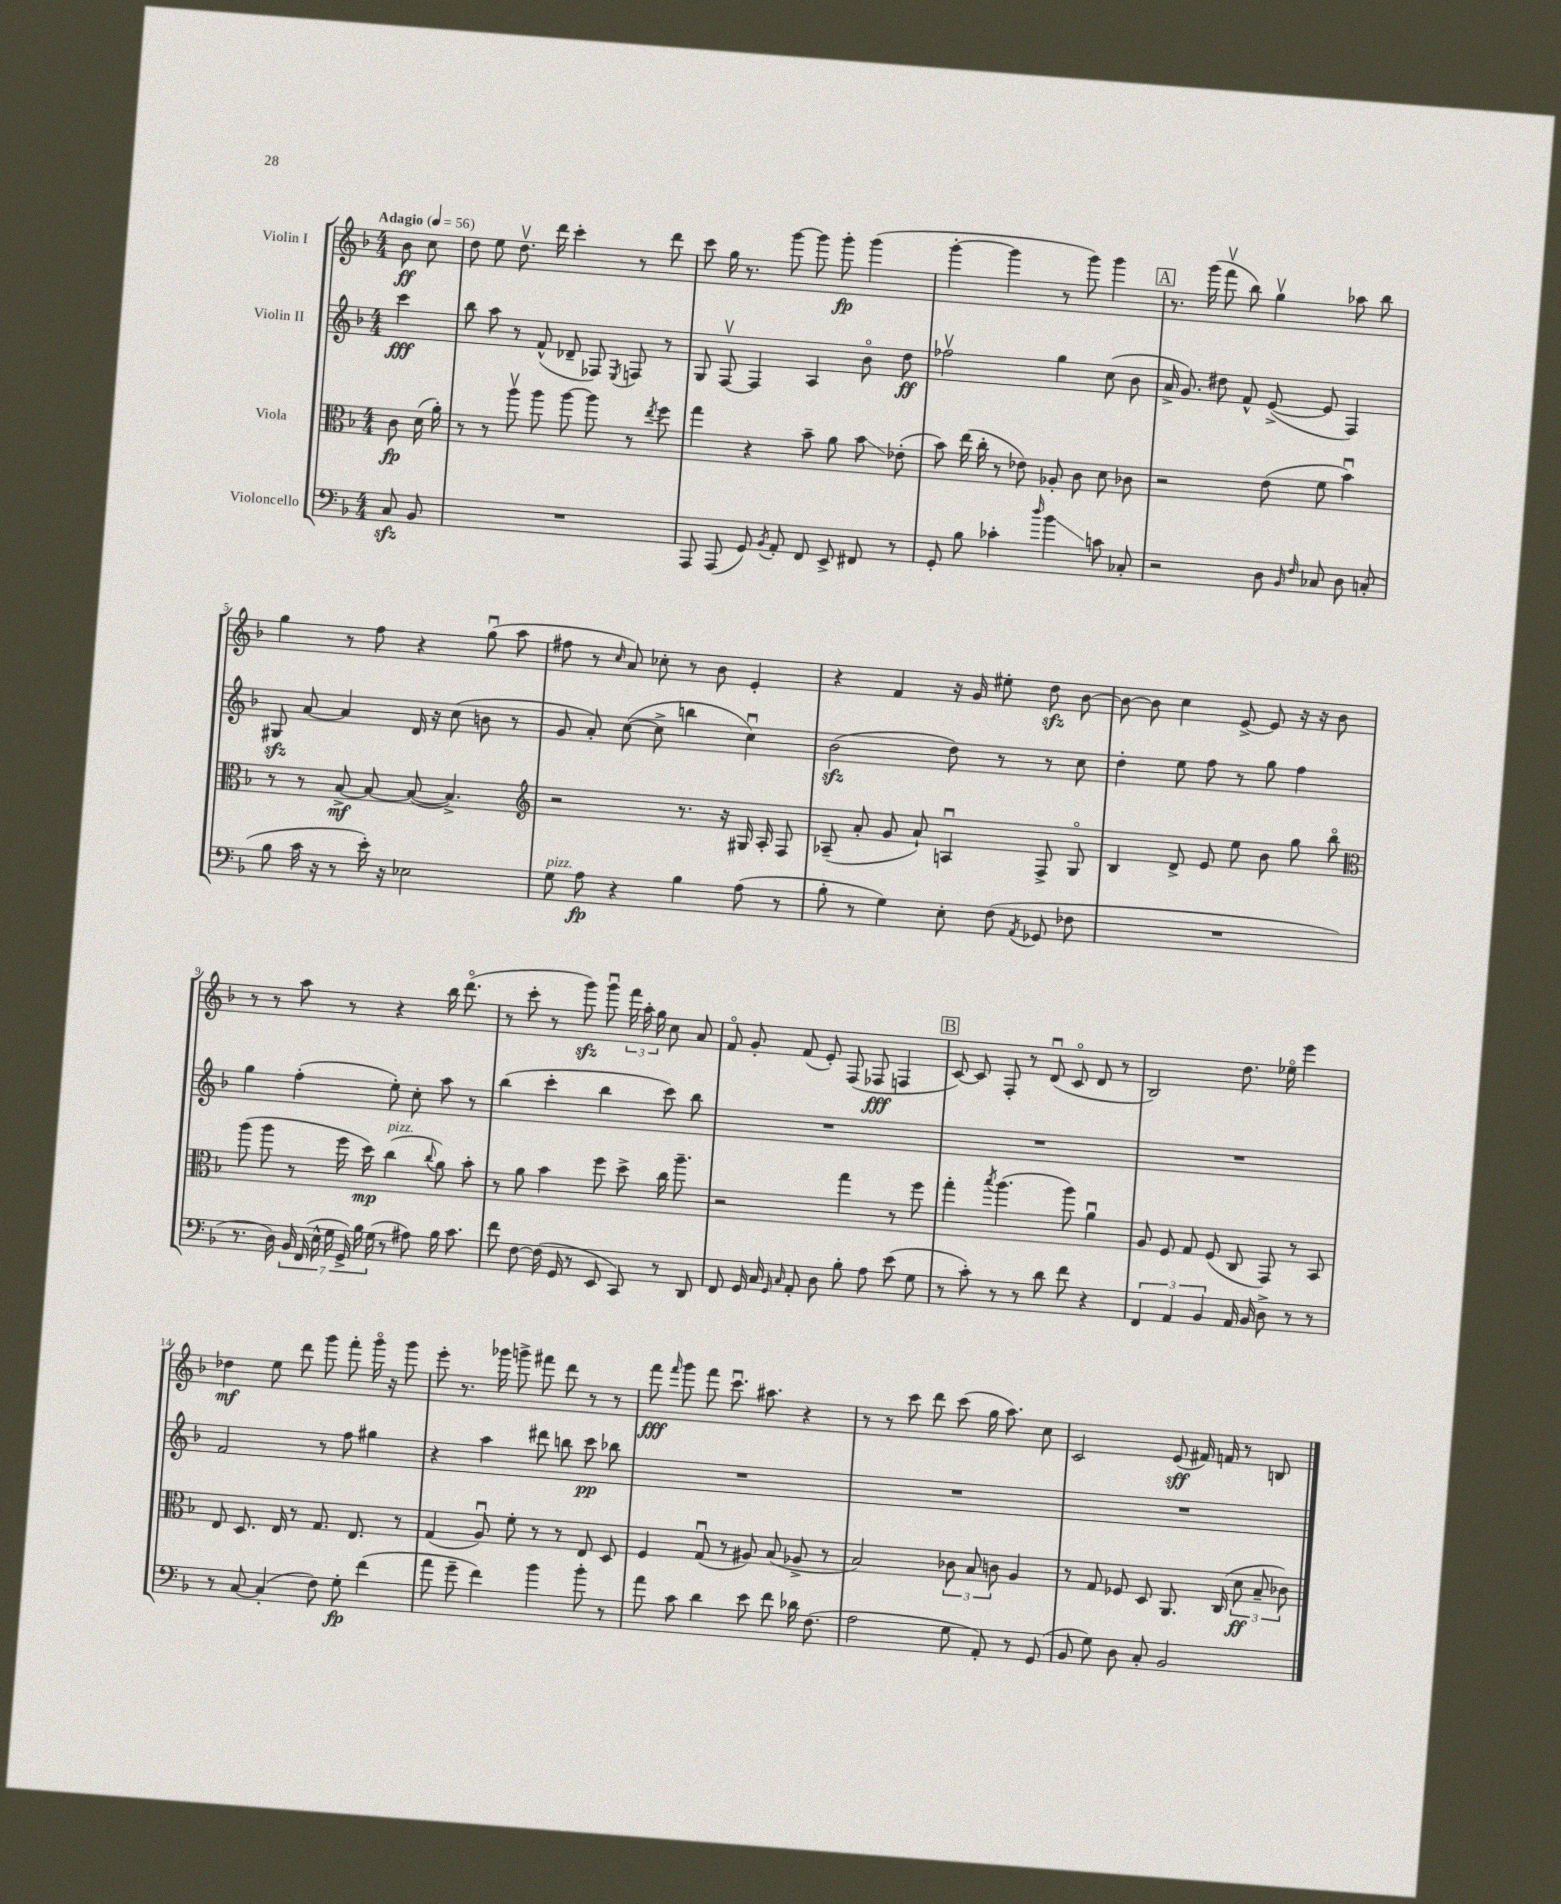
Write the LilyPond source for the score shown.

<<
\new StaffGroup <<
\new Staff = "s0" \with { instrumentName = "Violin I" } {
    \clef treble \key f \major \numericTimeSignature \time 4/4 \partial 4 \tempo "Adagio" 4 = 56
    \autoBeamOff bes'8\ff c''8 |
    d''8 e''8 d''8.\upbow d'''16 c'''4-. r8 d'''8 |
    c'''8 g''16 r8. g'''8~ g'''8 g'''8-.\fp g'''4( |
    g'''4~-. g'''4 r8 g'''8) g'''4 |
    \mark \markup { \box "A" } r8. g'''16( f'''8\upbow bes''8) g''4\upbow aes''8 bes''8 |
    g''4 r8 f''8 r4 g''8\downbow( a''8 |
    fis''8 r8 \grace { c''16 } a'8) ces''8-. r8 bes'8 e'4-. |
    r4 f'4 r16 g'16 eis''8-. d''8\sfz bes'8~ |
    bes'8~ bes'8 c''4 e'8~-> e'8 r16 r16 bes'8 |
    r8 r8 a''8 r8 r4 bes''16 d'''8.\flageolet( |
    r8 c'''8-. r8 g'''8\sfz) g'''8\downbow \tuplet 3/2 { f'''16 a''16-. g''16 } c''8 a'8 |
    f'8\flageolet g'8-. f'8( e'8-.) f8( fes8\fff f4 |
    \mark \markup { \box "B" } c'8~) c'8 f8-. r8 d'8\downbow( c'8\flageolet d'8 r8 |
    bes2) d''8. ees''16\flageolet e'''4 |
    des''4\mf e''8 d'''8 g'''8 f'''8-. g'''16\flageolet r16 g'''8 |
    e'''8-. r8. ges'''16 g'''8-> fis'''8 d'''8 r8 r8 |
    f'''8\fff \grace { f'''16 } g'''8 f'''8 c'''8.\downbow ais''8. r4 |
    r8 r8 c'''8 d'''8 c'''8( g''16 a''8.) c''8 |
    c'2 e'8\sff( fis'16) f'16 r8 b8 \bar "|." |
}
\new Staff = "s1" \with { instrumentName = "Violin II" } {
    \clef treble \key f \major \numericTimeSignature \time 4/4 \partial 4
    \autoBeamOff c'''4\fff |
    bes''8 a''8 r8 f'8-^( des'8-- fes8) \acciaccatura { e8 } f8 r8 |
    g8 f8~\upbow f4 a4 bes'8\flageolet d''8\ff |
    fes''2\upbow g''4 c''8( bes'8 |
    \mark \markup { \box "A" } a'16-> g'8.) dis''8 f'8-^ e'8~->( e'8 f4) |
    gis8\sfz a'8~ a'4 d'16 r16 c''8( b'8 r8 |
    g'8 a'8-.) c''8~( c''8-> b''4 c''4\downbow) |
    bes'2\sfz( d''8) r8 r8 c''8 |
    d''4-. e''8 f''8 r8 g''8 f''4 |
    g''4 f''4-.( e''8-.) c''8-. a''8 r8 |
    bes''4( c'''4-. bes''4 c'''8) bes''8 |
    R1 |
    \mark \markup { \box "B" } R1 |
    R1 |
    f'2 r8 f''8 gis''4 |
    r4 a''4 dis'''8 b''8 c'''8\pp bes''8 |
    R1 |
    R1 |
    R1 \bar "|." |
}
\new Staff = "s2" \with { instrumentName = "Viola" } {
    \clef alto \key f \major \numericTimeSignature \time 4/4 \partial 4
    \autoBeamOff c'8\fp d'16( a'16-.) |
    r8 r8 a''8\upbow a''8 a''8~ a''8 r8 \acciaccatura { e''8 } f''8 |
    g''4 r4 bes'8-- a'8 bes'8\glissando ees'8-.( |
    bes'8) e''16( c''16-. r8 ees'8) aes8-. c'8 d'8 ces'8 |
    \mark \markup { \box "A" } r2 e'8( f'8 bes'4\downbow) |
    r8 r8 bes8~->\mf bes8~ bes8~( bes4.->) |
    \clef treble r2 r8. r16 gis16 a16-. f8 |
    aes8--( a'8-. g'8 a'8-!) a4\downbow f8-> g8\flageolet |
    bes4 d'8-> e'8 e''8 bes'8 g''8 bes''8\flageolet |
    \clef alto a''8( a''8 r8 f''16 d''16\mp) c''4^\markup { \italic "pizz." }( \appoggiatura { c''8 } a'8) bes'8-. |
    r8 a'8 bes'4 f''8 d''8-> c''16 a''8.-- |
    r2 g''4 r8 f''8 |
    \mark \markup { \box "B" } g''4-. \acciaccatura { bes''8 } a''4.( a''8) a'4\downbow |
    a8 f8 g8 f8( c8 g,8) r8 bes,8 |
    e8 d8. e16 r8 g8. e8. r8 |
    g4( a8\downbow) f'8-. r8 r8 e8 d8 |
    f4 g8\downbow( r8 ais8) bes8( aes8-> r8 |
    bes2) \tuplet 3/2 { ces'8 bes8 c'8 } a4 |
    r8 g8 fes8 d8 a,8. c16( \tuplet 3/2 { d'8\ff bes8-- ces'8) } \bar "|." |
}
\new Staff = "s3" \with { instrumentName = "Violoncello" } {
    \clef bass \key f \major \numericTimeSignature \time 4/4 \partial 4
    \autoBeamOff c8\sfz bes,8 |
    R1 |
    a,,8 a,,8( g,8) \acciaccatura { bes,8 } a,8-. f,8 e,8-> fis,8 r8 |
    g,8-. bes8 ces'4-. \grace { d''16 } bes'4\glissando c'8 ces8-. |
    \mark \markup { \box "A" } r2 d8 \grace { bes,16 f16 } ces8 d8 c8-.( |
    bes8 c'16 r16 r8 e'16-.) r16 ees2 |
    g8^\markup { \italic "pizz." } a8\fp r4 bes4 a8( r8 |
    bes8-. r8 g4) e8-. f8( \acciaccatura { a,8 } ges,8 fes8 |
    R1 |
    r8. d16) \tuplet 7/4 { bes,16 f,16( e16-^ g16 g,16->) bes16 g16( } r8 ais8) bes16 c'8. |
    f'8 f8~ f16( g,16 r8 e,8 c,8) r8 d,8 |
    f,8 g,16 c16 \grace { g,16 c16 } a,8-. d8 bes8-. a8 e'8( g8 |
    \mark \markup { \box "B" } r8 c'8-.) r8 r8 d'8 f'8 r4 |
    \tuplet 3/2 { f,4 a,4 bes,4 } a,16 bes,16 d8-> r8 r8 |
    r8 c8~ c4-.( f8) g8-.\fp f'4( |
    a'8 g'8-- f'4) bes'4 bes'8-. r8 |
    a'8 c'8 d'4 e'8 f'8 des'16 f8.( |
    a2 g8 a,8-.) r8 g,8( |
    bes,8 g8) d8 c8-. bes,2 \bar "|." |
}
>>
>>
